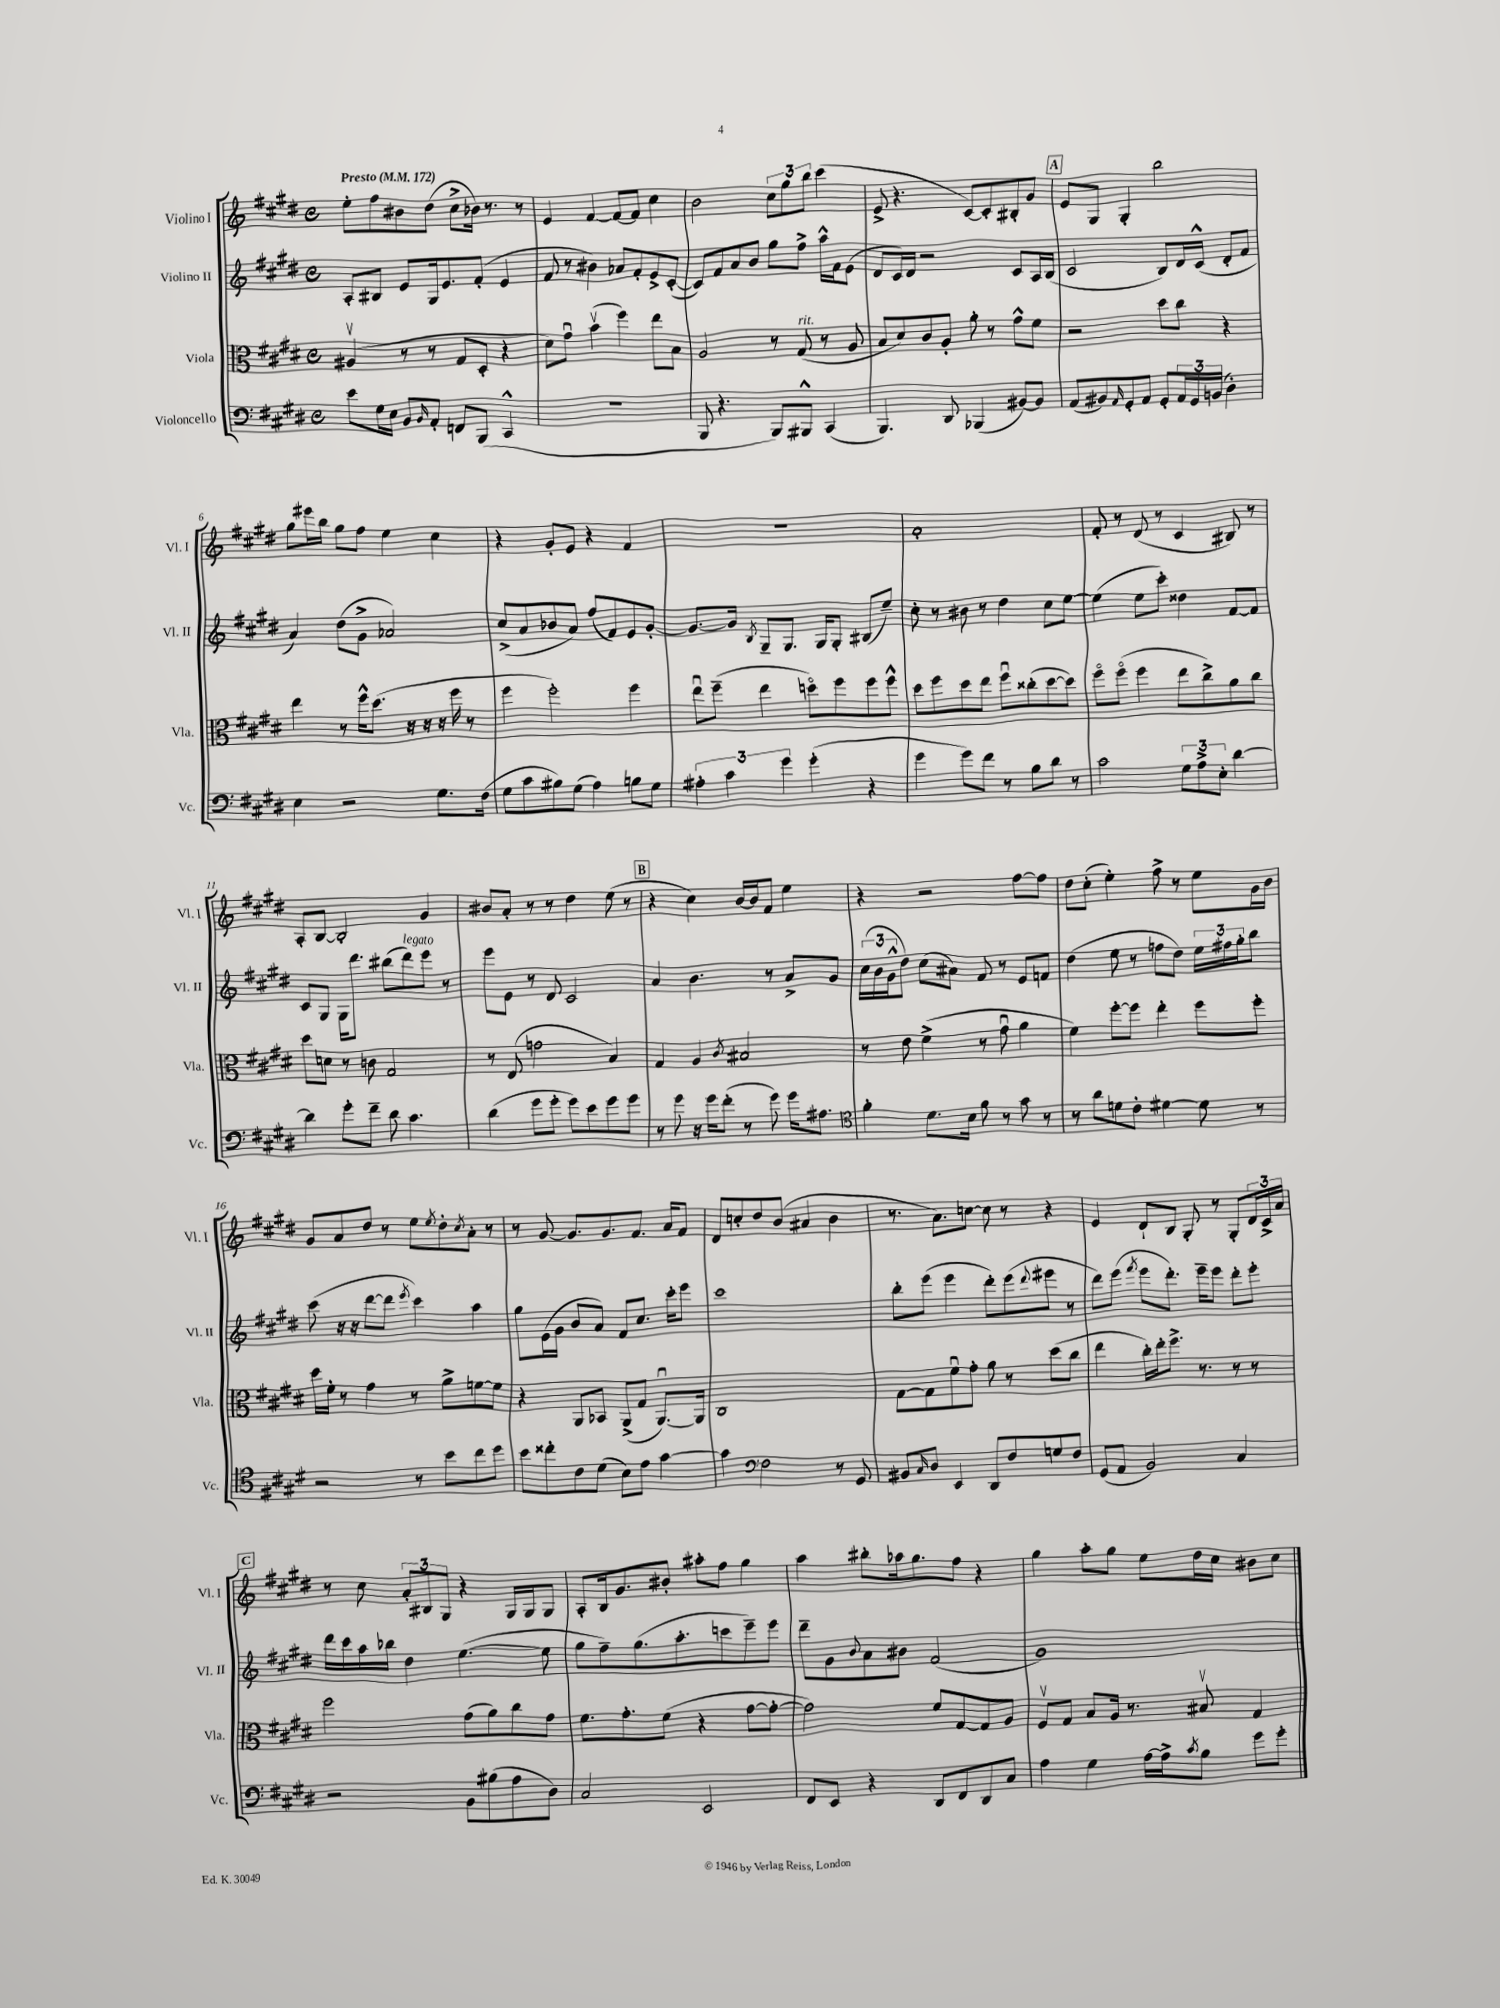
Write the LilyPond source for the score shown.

<<
\new StaffGroup <<
\new Staff = "s0" \with { instrumentName = "Violino I" shortInstrumentName = "Vl. I" } {
    \clef treble \key e \major \defaultTimeSignature \time 4/4 \tempo "Presto" 4 = 172
    e''8-. fis''8 bis'8 dis''8( cis''8-> bes'16) r8. r8 |
    e'4 fis'4~ fis'8~ fis'8 cis''4 |
    b'2 \tuplet 3/2 { cis''8 gis''8 b''8 } cis'''4( |
    e'8-> r4. cis'8~) cis'8-. bis8-. gis'8 |
    \mark \markup { \box "A" } e'8 gis8 gis4-. b''2 |
    gis''8 eis'''16 b''16 gis''8 fis''8 e''4 cis''4 |
    r4 gis'8-. e'8 r4 fis'4 |
    R1 |
    a'1-. |
    fis'8-. r8 dis'8( r8 cis'4 bis8) r8 |
    a8-. b8~ b2-. gis'4 |
    bis'8 a'8-. r8 r8 dis''4 e''8( r8 |
    \mark \markup { \box "B" } r4 cis''4) b'16~ b'16 fis'8 e''4 |
    r4 r2 fis''8~ fis''8 |
    dis''8 cis''8-.( e''4-.) fis''8-> r8 e''8 gis'16 b'16 |
    gis'8 a'8 dis''8 r8 e''8 \acciaccatura { e''8 } dis''8-. \acciaccatura { cis''8 } a'8-. r8 |
    r8 gis'8~ gis'8. gis'8. fis'8. a'16 fis'8 |
    dis'8 c''8-. dis''8 b'8( ais'4 b'4 |
    r8. a'8.) c''8~ c''8 r8 r4 |
    e'4 dis'8-! b8 gis8-. r8 gis8-. \tuplet 3/2 { dis'16 cis'16-> a'16 } |
    \mark \markup { \box "C" } r8 cis''8 \tuplet 3/2 { a'8-. bis8 gis8 } r4 gis16 gis16 gis8 |
    a8-. b16 gis'8. bis'8-. ais''8-. fis''8 gis''4 |
    a''4 bis''8-. aes''16 gis''8. fis''8 r4 |
    gis''4 a''8-. gis''8 e''8 dis''16 cis''16 bis'8 cis''8 \bar "|." |
}
\new Staff = "s1" \with { instrumentName = "Violino II" shortInstrumentName = "Vl. II" } {
    \clef treble \key e \major \defaultTimeSignature \time 4/4
    a8-. bis8 e'8 gis16 e'8. fis'8-.( e'4 |
    fis'8 r8 bis'4) aes'8 fis'8-. e'8-> cis'8~-.( |
    cis'8) fis'8 a'8 b'8 gis''8 fis''8-> a''16-^ fis'16 e'8( |
    dis'8 cis'16) dis'16 r2 cis'8 a16 b16( |
    \mark \markup { \box "A" } cis'2 b8) dis'16 cis'16-^( dis'8-. fis'8 |
    a'4) dis''8( gis'8-> aes'2) |
    cis''8->( a'8 bes'8 a'8) fis''8( fis'8) e'8 gis'8~-. |
    gis'8.~ gis'16 \acciaccatura { b8 } gis8-- gis8. gis16 gis8-. bis8( e''8--) |
    cis''8-. r8 bis'8 r8 dis''4 cis''8 e''8~ |
    e''4( e''8 cis'''8-.) disis''4 fis'8~ fis'8 |
    cis'8 gis8 gis16 dis'''8. bis''8( dis'''8^\markup { \italic "legato" }) e'''8 r8 |
    e'''8 e'8 r8 dis'8 cis'2 |
    \mark \markup { \box "B" } a'4 b'4. r8 a'8-> gis'8 |
    \tuplet 3/2 { cis''16( b'16 gis'16-^ } dis''8) cis''8( ais'8) fis'8 r8 e'8 f'8 |
    dis''4( e''8 r8 f''8 dis''8) \tuplet 3/2 { e''16 fis''16 gis''16-. } b''8 |
    cis'''8( r16 r16 dis'''8~ dis'''8 \acciaccatura { e'''8 } cis'''4) a''4 |
    gis''8 e'16( gis'16 b'8 a'8) fis'8 cis''8. cis'''16-. e'''8 |
    cis'''1 |
    b''8-. e'''8( e'''4 dis'''8-.) e'''8( \appoggiatura { dis'''8 } eis'''8 r8 |
    dis'''8) e'''8( \acciaccatura { fis'''8 } e'''8 dis'''8.-.) e'''16-- e'''8 dis'''8-. e'''8-. |
    \mark \markup { \box "C" } dis'''16 cis'''16 a''16 bes''16 dis''4 e''4.~( e''8 |
    gis''8 fis''8--) gis''8.( a''8.-. c'''8 e'''8--) e'''8 |
    dis'''8-- gis'8 \appoggiatura { b'8 } a'8 bis'8 fis'2( |
    gis'1) \bar "|." |
}
\new Staff = "s2" \with { instrumentName = "Viola" shortInstrumentName = "Vla." } {
    \clef alto \key e \major \defaultTimeSignature \time 4/4
    ais4\upbow( r8 r8 gis8 dis8-. r4 |
    dis'8) gis'8\downbow b'4\upbow( fis''4) e''8 b8 |
    a2 r8 gis8^\markup { \italic "rit." }( r8 a8 |
    b8 dis'8) cis'8 a8-. a'8-. r8 gis'8-^ fis'8 |
    \mark \markup { \box "A" } r2 dis''8 cis''8 r4 |
    e''4 r8 fis''16-^ dis''8.( r16 r16 r16 fis''16 r8 |
    fis''4 fis''2-.) fis''4 |
    e''8\downbow fis''8--( e''4 d''8\flageolet) fis''8 fis''8 fis''8-^ |
    dis''8 fis''8 dis''8 e''8 fis''8\downbow cisis''8-.( dis''8~ dis''8) |
    fis''8\flageolet fis''8\flageolet( fis''4 e''8 cis''8->) a'8 cis''8 |
    dis''8 d'8 r8 c'8 gis2 |
    r8 e8( g'2 b4) |
    \mark \markup { \box "B" } gis4 a4 \acciaccatura { cis'8 } bis2 |
    r8 e'8 fis'4->( r8 gis'8\downbow a'4 |
    fis'4) fis''8~-. fis''8 e''4-. fis''8 fis''8-. |
    dis''16 fis'16-. r8 gis'4 r8 a'8-> f'8~ f'8 |
    r4 a,8 bes,8 a,8->( gis8 a,8.~\downbow) a,16 |
    cis1 |
    gis8~ gis8 fis'8\downbow gis'8-. a'8 r8 dis''8( cis''8 |
    e''4 cis''16-.) e''16-. fis''8.-> r8. r8 r8 |
    \mark \markup { \box "C" } fis''2 gis'8( a'8) cis''8 gis'8 |
    fis'8. gis'8.-. fis'8( r4 gis'8~ gis'8~-. |
    gis'2) fis'8 gis8~ gis8 a8 |
    fis8\upbow gis8 b8 a16 r8. bis8\upbow gis4 \bar "|." |
}
\new Staff = "s3" \with { instrumentName = "Violoncello" shortInstrumentName = "Vc." } {
    \clef bass \key e \major \defaultTimeSignature \time 4/4
    e'8 gis16 e16 b,8 \grace { b,16 } a,8-. f,8 b,,8( cis,4-^ |
    R1 |
    b,,8 r4. b,,8) bis,,8-^ cis,4( |
    b,,4.) dis,8 bes,,4( bis,8~) bis,8 |
    \mark \markup { \box "A" } a,8( bis,8) \grace { a,16 } gis,8-. a,8 gis,8-. \tuplet 3/2 { a,16 gis,16 b,16( } dis4-.) |
    e4 r2 gis8. fis16( |
    gis8 cis'8 bis8) gis8( a4) b8 gis8 |
    \tuplet 3/2 { ais4-. cis'4 gis'4 } gis'4-.( r4 |
    gis'4 gis'8) fis'8 r8 b8 dis'8 r8 |
    cis'2 \tuplet 3/2 { gis8 a8-> e8-. } dis'4~ |
    dis'4 gis'8-. fis'8-- dis'8 cis'4. |
    dis'4( gis'8 gis'8-. gis'8) e'8 gis'8 gis'8 |
    \mark \markup { \box "B" } r8 gis'8 r16 gis'16 fis'8-.( r8 gis'8) gis'16 ais8. |
    \clef tenor fis'4-. dis'8. b16 fis'8 r8 gis'8 r8 |
    r8 a'8 d'8 cis'8-. dis'4~ dis'8 r8 |
    r2 r8 b'8 cis''8 dis''8 |
    b'8 cisis''8-. cis'8 dis'8( b8) e'8 gis'4~ |
    gis'4 \clef bass fis2 r8 gis,8 |
    bis,8 \grace { cis16 } dis8 e,4 dis,8 fis8 g8 fis8 |
    gis,8( a,8 b,2) cis4 |
    \mark \markup { \box "C" } r2 b,8 bis8( a8 dis8) |
    cis2 e,2 |
    fis,8 e,8 r4 dis,8 fis,8 dis,8 cis8 |
    a4 gis4 a16~ a16-> \acciaccatura { cis'8 } b8 gis'8 gis'8-. \bar "|." |
}
>>
>>
